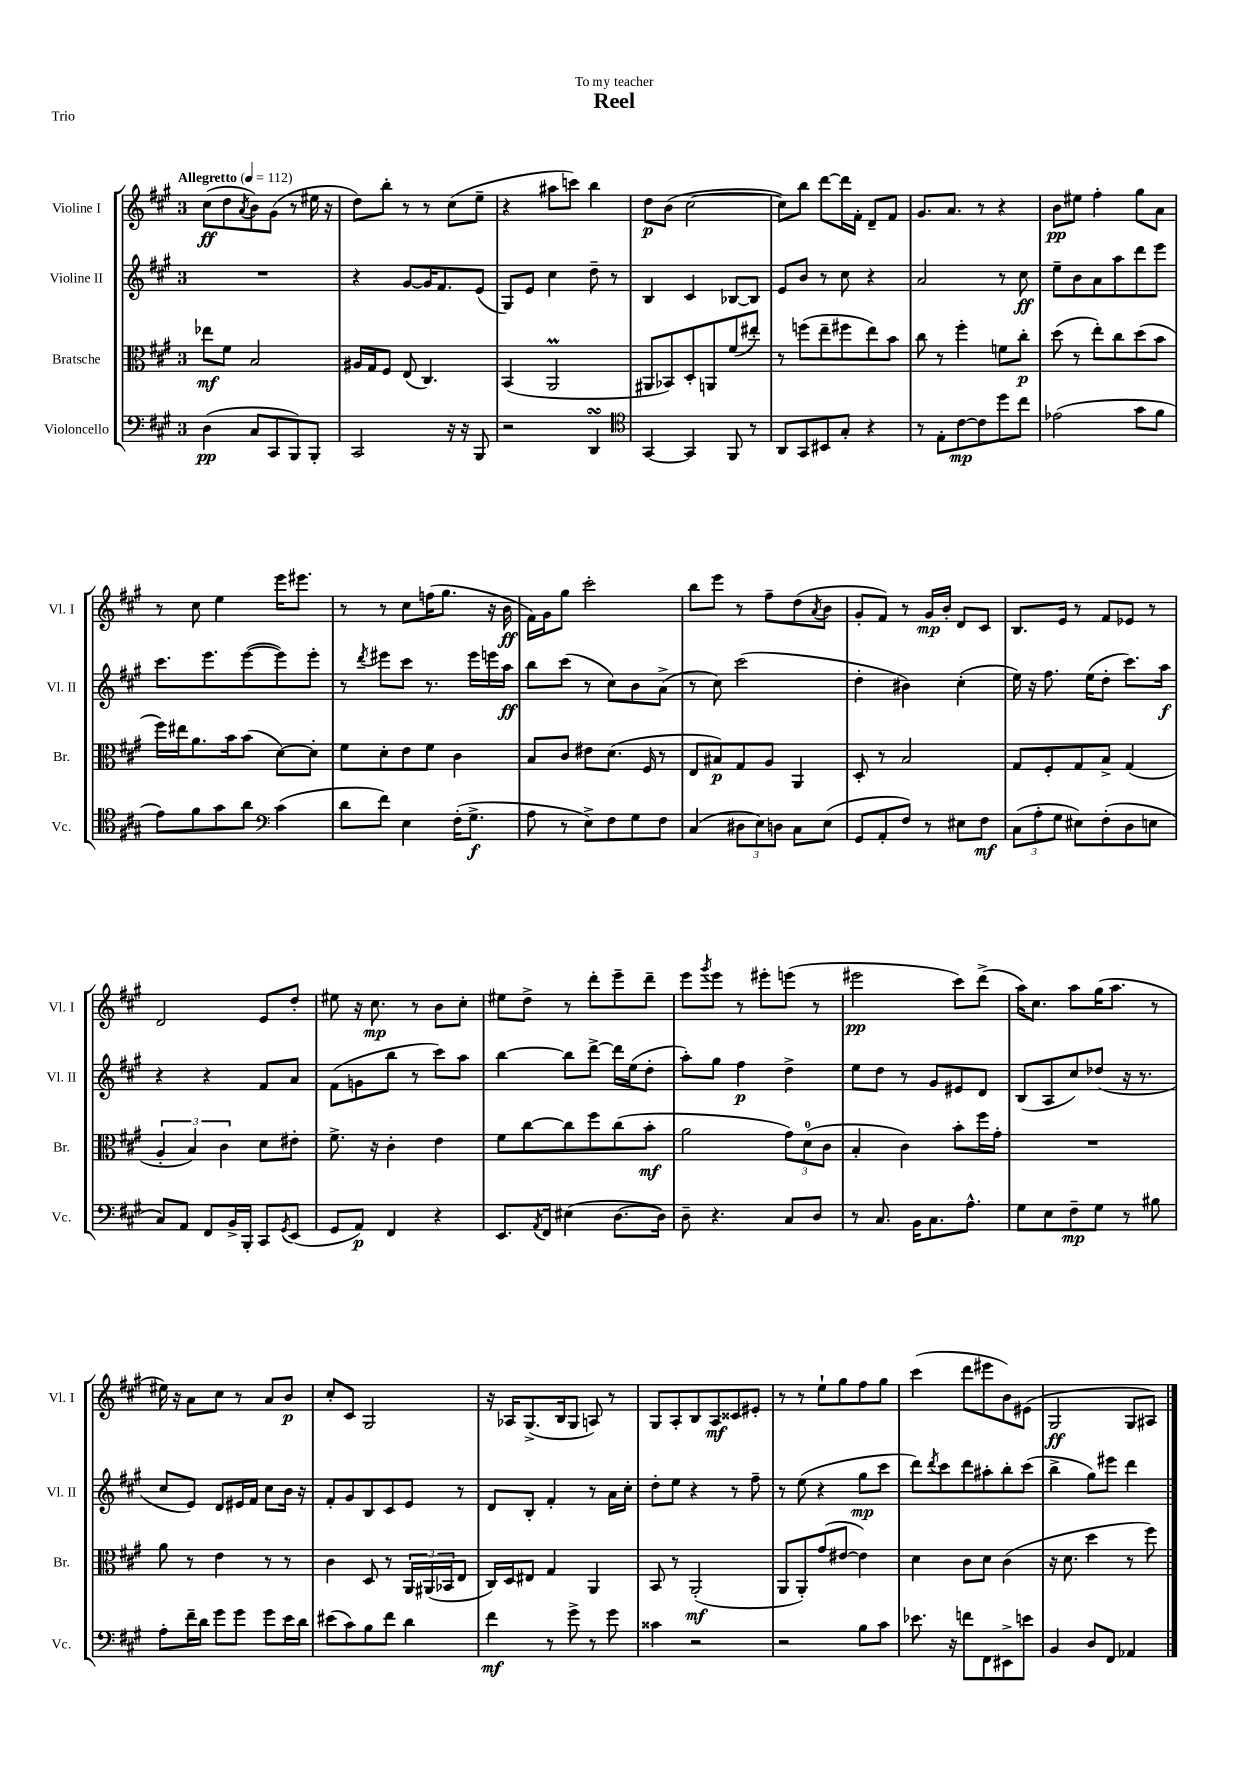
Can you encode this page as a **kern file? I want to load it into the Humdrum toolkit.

**kern	**kern	**kern	**kern
*staff4	*staff3	*staff2	*staff1
*clefF4	*clefC3	*clefG2	*clefG2
*k[f#c#g#]	*k[f#c#g#]	*k[f#c#g#]	*k[f#c#g#]
*M3/4	*M3/4	*M3/4	*M3/4
*MM112	*MM112	*MM112	*MM112
(4D	8ee-	2.r	(8cc#
.	8f#	.	8dd
.	.	.	8qa
8C#	2B	.	8b)
8CC#	.	.	(8g#
8BBB)	.	.	8r
8BBB'	.	.	16ee#
.	.	.	16r
=	=	=	=
2CC#	16A#	4r	8dd)
.	16G#	.	.
.	8F#	.	8bb'
.	(8E	[8g#	8r
.	4.C#)	16g#]	8r
.	.	8.f#	.
16r	.	.	(8cc#
16r	.	.	.
8BBB	.	(8e	8ee~
=	=	=	=
2r	(4BB	8G#)	4r
.	.	8e	.
.	2AA	4cc#	8aa#
.	.	.	8ccc)
4DD	.	8dd~	4bb
.	.	8r	.
=	=	=	=
*clefC4	*	*	*
[4GG#	8AA#	4B	8dd
.	8BB-)	.	(8b
4GG#]	8D'	4c#	[2cc#
.	8AA	.	.
8FF#	(8f#	[8B-	.
8r	8ee#')	8B-]	.
=	=	=	=
8AA	8r	8e	8cc#])
8GG#	(8ff	8b	8bb
8BB#	8ee~	8r	[8ddd
8G#'	8ff#	8cc#	16ddd]
.	.	.	16f#'
4r	8ee)	4r	8d~
.	8b	.	8f#
=	=	=	=
8r	8cc#	2a	8.g#
8E'	8r	.	.
.	.	.	8.a
[8c#	4ff#'	.	.
8c#]	.	.	8r
8dd	8f	8r	4r
8cc#	8cc#'	8cc#	.
=	=	=	=
(2e-	(8dd	8ee~	8b
.	8r	8b	8ee#
.	8ee')	8a	4ff#'
.	8cc#	8aa	.
8g#	(8dd	8ddd	8gg#
8f#	8b	8eee	8a
=	=	=	=
8e)	16ff#)	8.ccc#	8r
.	16ee#	.	.
8f#	8.a	.	8cc#
.	.	8.eee	.
8g#	.	.	4ee
.	16b	.	.
8a	(8b	([8eee	.
*clefF4	*	*	*
(4c#	[8d)	8eee])	16eee
.	.	.	8.eee#
.	8d']	8eee'	.
=	=	=	=
8d	8f#	8r	8r
.	.	8qddd	.
8f#)	8d'	8eee#	8r
4E	8e	8ccc#	8cc#
.	8f#	8.r	(16ff
.	.	.	8.gg#
(16F#'	4c#	.	.
8.G#^	.	16eee#	.
.	.	16eee	16r
.	.	16aa	16b
=	=	=	=
8A	8B	8bb	16f#)
.	.	.	16g#
8r	8c#	(8ccc#	8gg#
8E^)	8e#	8r	2ccc#'
8F#	(8.d	8cc#)	.
8G#	.	8b	.
.	16F#	.	.
8F#	8r	(8a^	.
=	=	=	=
(4C#	8E	8r	8bb
.	8B#)	8cc#)	8eee
12D#	8G#	(2ccc#	8r
12E)	.	.	.
.	8A	.	8ff#~
12D	.	.	.
8C#	4AA	.	(8dd
.	.	.	8qa
(8E	.	.	8b
=	=	=	=
8GG#	8D'	4dd'	8g#'
8AA'	8r	.	8f#)
8F#)	2B	4b#)	8r
8r	.	.	16g#
.	.	.	16b'
8E#	.	(4cc#'	8d
8F#	.	.	8c#
=	=	=	=
(12C#	8G#	16ee)	8.B
.	.	16r	.
12A'	.	.	.
.	8F#'	8.ff#	.
12G#	.	.	.
.	.	.	16e
8E#)	8G#	.	8r
.	.	(16ee	.
(8F#'	8B^	8dd'	8f#
8D	(4G#	8.ccc#)	8e-
8E	.	.	8r
.	.	16aa	.
=	=	=	=
8C#)	6A'	4r	2d
8AA	.	.	.
.	6B)	.	.
8FF#	.	4r	.
.	6c#	.	.
16BB^	.	.	.
16BBB'	.	.	.
8CC#	8d	8f#	8e
8qGG#	.	.	.
(8EE	8e#'	8a	8dd'
=	=	=	=
8GG#	8.f#^	(8f#	8ee#
8AA)	.	8g	16r
.	16r	.	8.cc#
4FF#	4c#'	8bb	.
.	.	8r	8r
4r	4e	8ccc#)	8b
.	.	8aa	8cc#'
=	=	=	=
8.EE	8f#	[4bb	8ee#
.	[8cc#	.	8dd^
8qAA	.	.	.
16FF#	.	.	.
(4E#	8cc#]	8bb]	8r
.	8ff#	[8ddd^	8ddd'
[8.D	(8cc#	16ddd]	8eee~
.	.	(16ee	.
.	8b'	8dd'	8ddd~
16D])	.	.	.
=	=	=	=
8D~	2a	8aa')	8eee
.	.	.	8qggg#
4.r	.	8gg#	8eee
.	.	4ff#	8r
.	.	.	8eee#'
8C#	12g#)	4dd^	(8eee
.	(12d	.	.
8D	.	.	8r
.	12c#	.	.
=	=	=	=
8r	4B'	8ee	2eee#
8.C#	.	8dd	.
.	4c#)	8r	.
16BB	.	.	.
8.C#	.	8g#	.
.	8b'	8e#	8ccc#)
8.A^^	.	.	.
.	16ff#	8d	(8ddd^
.	16g#'	.	.
=	=	=	=
8G#	2.r	(8B	16aa)
.	.	.	8.cc#
8E	.	8A	.
8F#~	.	8cc#)	8aa
8G#	.	(8dd-	(16gg#
.	.	.	8.aa
8r	.	16r	.
.	.	8.r	.
8B#	.	.	8r
=	=	=	=
8A'	8a	8cc#	16ee#)
.	.	.	16r
16f#~	8r	8e)	8a
16d	.	.	.
8g#	4e	8d	8cc#
8g#	.	16e#	8r
.	.	16f#	.
8g#	8r	8cc#	8a
16e	8r	16b	8b
16d	.	16r	.
=	=	=	=
(8e#	4c#	8f#'	8cc#'
8c#)	.	8g#	8c#
8B	8D	8B	2G#
8f#	8r	8c#	.
4d	24AA	8e	.
.	(24AA#	.	.
.	24BB-	.	.
.	8E	8r	.
=	=	=	=
4f#	16C#)	8d	16r
.	16D	.	16A-
.	8E#	8B'	(8.G#^
8r	4G#	4f#'	.
.	.	.	16B
8g#^	.	.	8G#
8r	4AA	8r	8A)
8g#	.	16a	8r
.	.	16cc#'	.
=	=	=	=
4c##	8BB	8dd'	8G#
.	8r	8ee	8A'
2r	(2AA'	4r	8B
.	.	.	8A
.	.	8r	8c##
.	.	8ff#~	8e#'
=	=	=	=
2r	8AA	8r	8r
.	8AA')	(8ee	8r
.	(8g#	4r	8ee`
.	[8e#	.	8gg#
8B	4e#])	8gg#	8ff#
8c#	.	8ccc#	8gg#
=	=	=	=
8.e-	4d	8ddd)	(4ccc#
.	.	8qddd	.
.	.	8ccc#	.
16r	.	.	.
8f	8c#	8ddd	8ddd
8FF#	8d	8aa#'	8eee#
8EE#^	(4c#	8bb'	8b)
8e	.	(8ccc#	(8e#
=	=	=	=
4BB	16r	4bb^	2G#
.	8.d	.	.
8D	4dd	8gg#)	.
8FF#	.	8eee#	.
4AA-	8r	4ddd	8G#
.	8ff#)	.	8A#)
==	==	==	==
*-	*-	*-	*-
